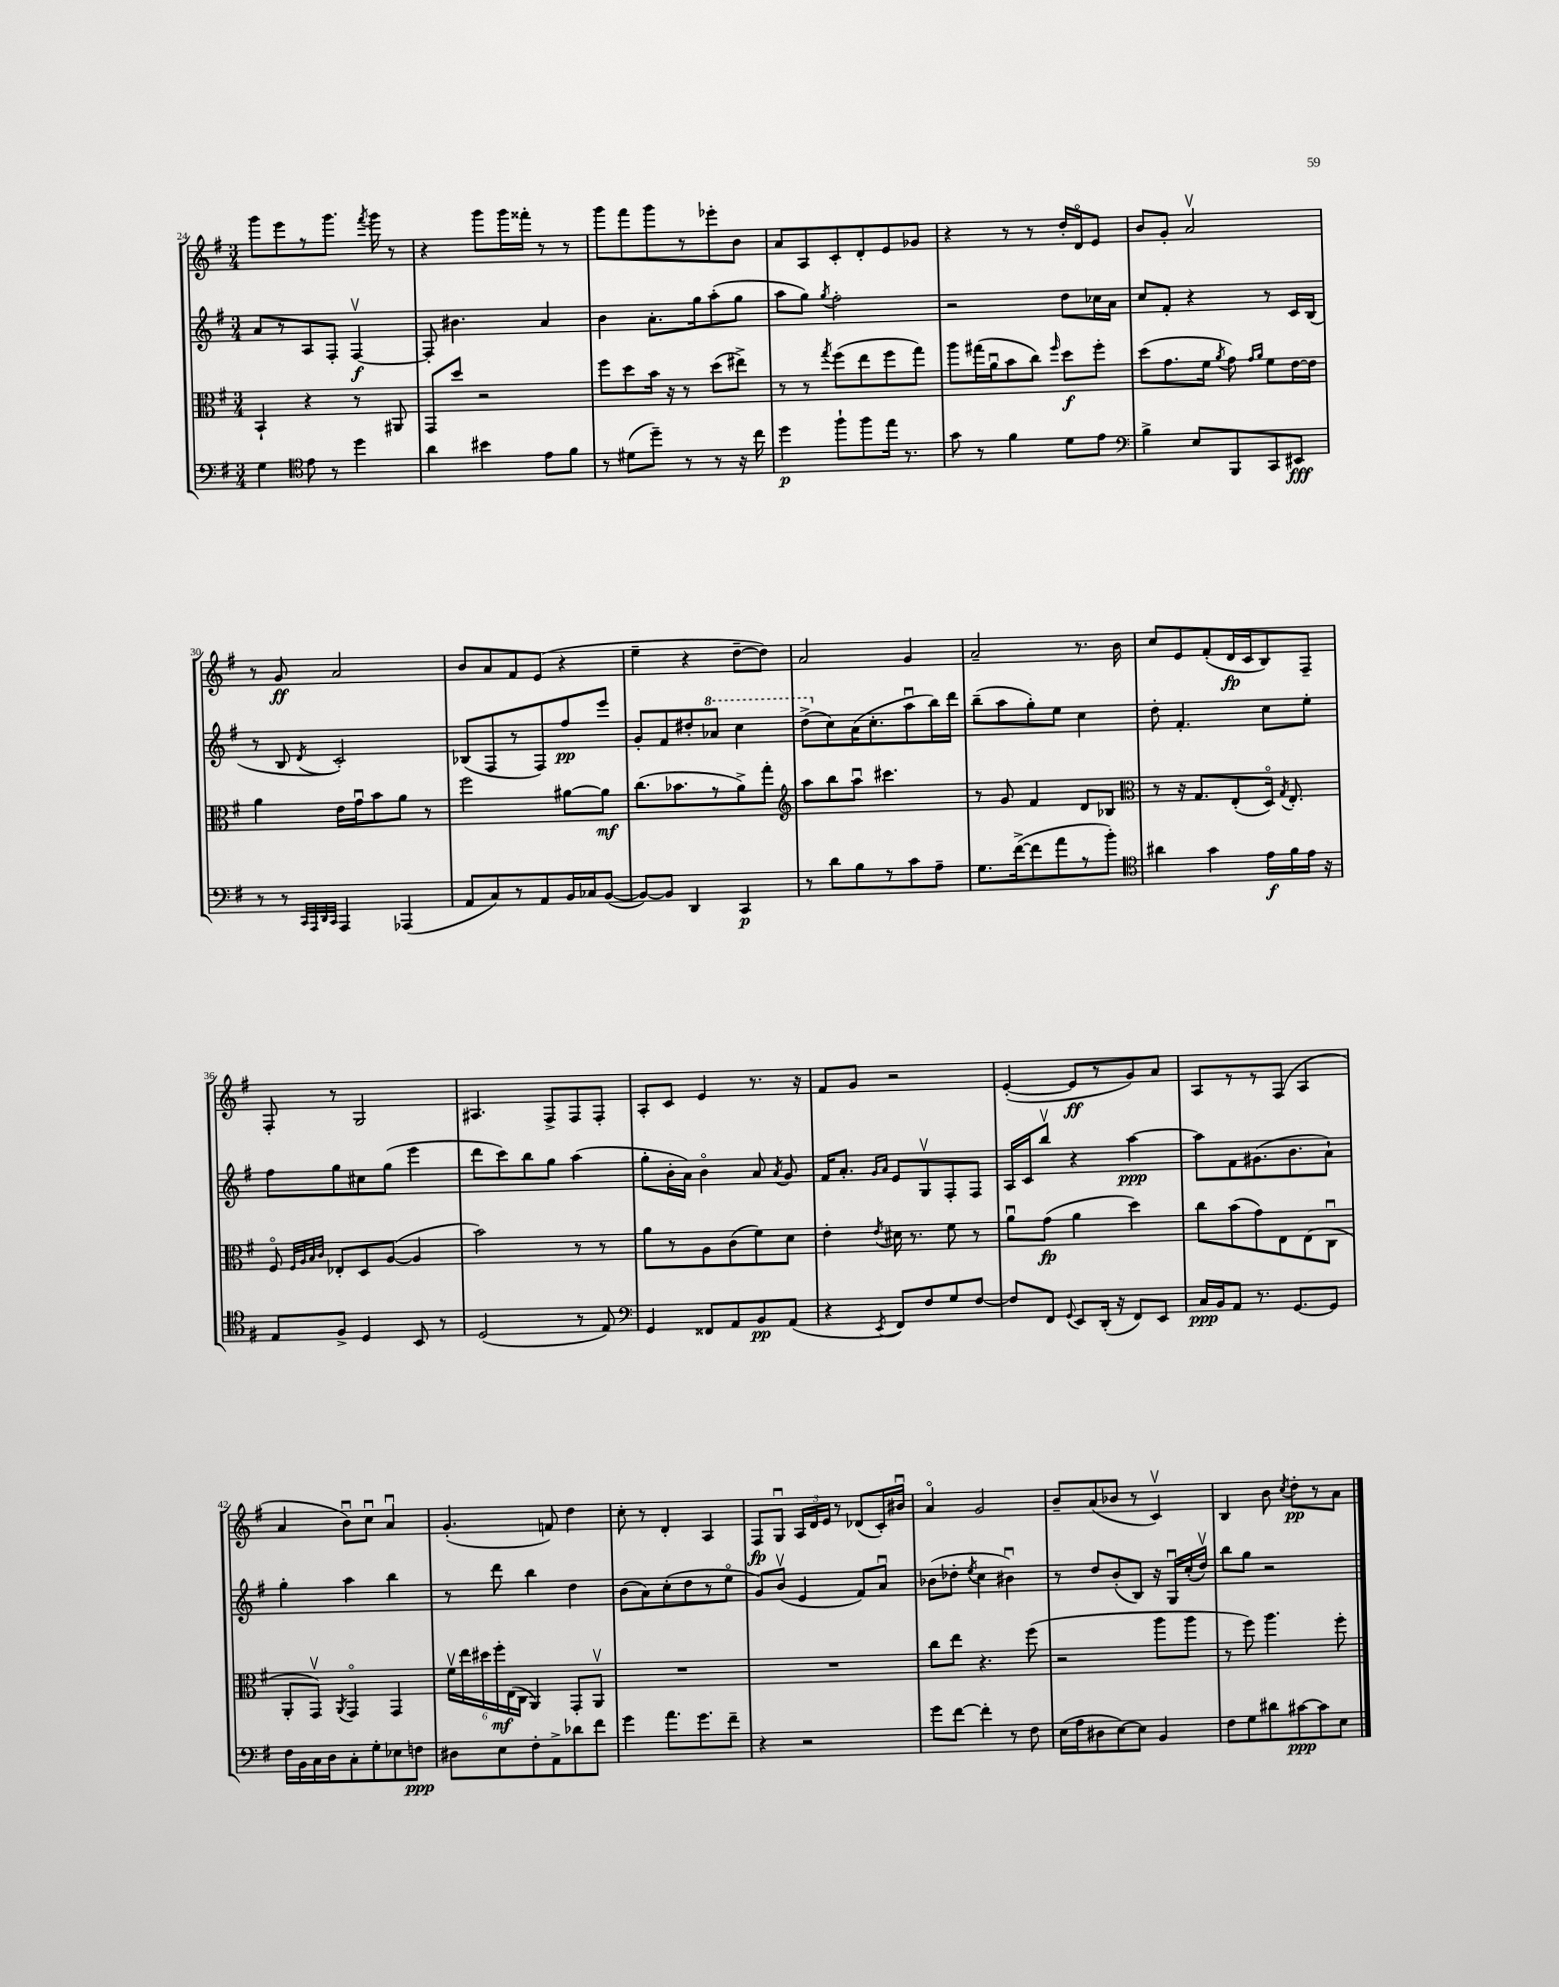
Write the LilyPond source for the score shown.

<<
\new StaffGroup <<
\new Staff = "s0" {
    \clef treble \key g \major \numericTimeSignature \time 3/4
    \autoBeamOff g'''8[ e'''8 r8 g'''8.] \acciaccatura { fis'''8 } g'''16 r8 |
    r4 g'''8[ g'''16 fisis'''16]-. r8 r8 |
    g'''8[ fis'''8 g'''8 r8 ees'''8-. b'8] |
    a'8[ a8 c'8-. d'8-. e'8 ges'8] |
    r4 r8 r8 d''16[-. d'16\flageolet e'8] |
    b'8[ g'8]-. a'2\upbow |
    r8 g'8\ff a'2 |
    b'8[ a'8 fis'8 e'8]( r4 |
    e''4-- r4 d''8[~-- d''8]) |
    a'2 g'4 |
    a'2-- r8. b'16 |
    c''8[ e'8 fis'8-.( d'16\fp c'16 b8) fis8]-- |
    fis8-. r8 g2 |
    ais4. fis8[-> fis8 fis8]-. |
    a8[-. c'8] e'4 r8. r16 |
    fis'8[ g'8] r2 |
    e'4~-.( e'8[\ff r8 g'8) a'8] |
    a8[ r8 r8 fis8]( a4 |
    a'4 b'8[\downbow) c''8]\downbow a'4\downbow |
    g'4.-.( f'8) d''4 |
    c''8-. r8 d'4-. a4 |
    fis8[\fp g8]\downbow \tuplet 3/2 { a16[ d'16 e'16] } r8 des'8[( c'16-.) bis'16]\downbow |
    a'4\flageolet g'2 |
    b'8[-- a'8( bes'8] r8 c'4\upbow) |
    b4 b'8 \acciaccatura { c''8 } d''8[-.\pp r8 a'8] \bar "|." |
}
\new Staff = "s1" {
    \clef treble \key g \major \numericTimeSignature \time 3/4
    \autoBeamOff a'8[ r8 a8 fis8]-. fis4~\upbow\f |
    fis8-. bis'4. a'4 |
    b'4 a'8.[-. g''16 a''8-.( g''8] |
    a''8[ g''8]) \acciaccatura { g''8 } fis''2-. |
    r2 d''8[ ces''16 a'16] |
    c''8[ fis'8]-. r4 r8 c'16[ b16]( |
    r8 b8 \acciaccatura { d'8 } c'2-.) |
    bes8[( fis8 r8 fis8) fis''8\pp e'''8] |
    g'8[-. fis'8 dis''8-. \ottava #1 aes''8] c'''4 |
    d'''8[->( \ottava #0 c''8) a'16( c''8.-. a''8\downbow b''16) d'''16] |
    b''8[--( a''8 g''8-.) e''8] c''4 |
    d''8-. fis'4.-. c''8[ e''8]-. |
    fis''8[ g''8 cis''8 g''8]( e'''4 |
    d'''8[ c'''8) b''8 g''8] a''4( |
    g''8[-. b'16-. a'16]) b'4\flageolet a'8 \acciaccatura { a'8 } g'8 |
    fis'16[ a'8.]-. \grace { g'16[ a'16] } e'8[ g8\upbow fis8-. fis8] |
    a16[ c'16 b''8]\upbow r4 a''4~\ppp |
    a''8[ fis'8 gis'8.( b'8. a'8]-!) |
    g''4-. a''4 b''4 |
    r8 d'''8 b''4 d''4 |
    b'8[( a'8) c''8-.( d''8 r8 e''8]\flageolet |
    g'8[) b'8]\upbow( e'4 fis'8[) a'8]\downbow |
    bes'8[( des''8]-. \acciaccatura { e''8 } c''4 bis'4\downbow) |
    r8 d''8[ b'8-.( b8]) r16 g16[\downbow c''16-.( d''16]\upbow) |
    b''8[ g''8] r2 \bar "|." |
}
\new Staff = "s2" {
    \clef alto \key g \major \numericTimeSignature \time 3/4
    \autoBeamOff b,4-! r4 r8 ais,8 |
    g,8[ d''8] r2 |
    fis''8[ d''8 b'16] r16 r8 d''8[( eis''8]->) |
    r8 r8 \acciaccatura { g''8 } fis''8[( e''8 fis''8 g''8]) |
    a''8[ gis''16( a'16\downbow b'8 c''8]) \grace { fis''16 } d''8[\f fis''8]-. |
    d''8[( g'8. fis'16] \acciaccatura { a'8 } g'8) \grace { g'16[ a'16] } fis'8[ e'16~ e'16] |
    a'4 e'16[ g'16\downbow b'8 a'8] r8 |
    fis''2 ais'8[~ ais'8]\mf |
    c''8.[( bes'8. r8 a'8->) g''8]-. |
    \clef treble a''8[ b''8 a''8]\downbow cis'''4. |
    r8 g'8 fis'4 d'8[ bes8] |
    \clef alto r8 r16 g8.[ e8-.( d16]\flageolet) \acciaccatura { g8 } e8.-. |
    fis8\flageolet \grace { fis32[ a32 b32 c'32] } ees8[-. d8 a8]~( a4 |
    b'2) r8 r8 |
    a'8[ r8 a8 c'8( fis'8) d'8] |
    e'4-. \acciaccatura { e'8 } dis'16 r8. fis'8 r8 |
    a'8[\downbow g'8]\fp( a'4 d''4) |
    c''8[ b'8( g'8) e8 e8( c8]\downbow |
    a,8[-. g,8]\upbow) \acciaccatura { a,8 } g,4\flageolet g,4 |
    \tuplet 6/4 { fis'16[\upbow e''16 dis''16 fis''16-.\mf e16( c16] } a,4) g,8[-. a,8]\upbow |
    R2. |
    R2. |
    c''8[ e''8] r4. fis''8( |
    r2 a''8[ a''8] |
    r8 fis''8) a''4. fis''8-. \bar "|." |
}
\new Staff = "s3" {
    \clef bass \key g \major \numericTimeSignature \time 3/4
    \autoBeamOff g4 \clef tenor e'8 r8 d''4 |
    a'4 bis'4 e'8[ fis'8] |
    r8 dis'8[( d''8]--) r8 r8 r16 c''16 |
    d''4\p fis''8[-! fis''8 e''16] r8. |
    g'8 r8 fis'4 d'8[ e'8] |
    \clef bass b4-> e8[ b,,8 c,8 eis,8]\fff |
    r8 r8 \grace { c,32[ a,,32 d,32 c,32] } a,,4 aes,,4( |
    a,8[ c8) r8 a,8 b,16 ces16 b,8]~( |
    b,8[~) b,8] d,4 c,4\p |
    r8 d'8[ b8 r8 c'8 a8]-- |
    g8.[ fis'16~->( fis'8 a'8 r8 b'8]-.) |
    \clef tenor ais'4 g'4 e'16[\f fis'16 e'16] r16 |
    e8[ fis8]-> d4 b,8 r8 |
    d2( r8 e8) |
    \clef bass g,4 fisis,8[ a,8 b,8\pp a,8]( |
    r4 \acciaccatura { e,8 } fis,8[) fis8 g8 fis8]~ |
    fis8[ fis,8] \appoggiatura { g,8 } e,8[ d,16]-.( r16 fis,8[) e,8] |
    c16[\ppp b,16 a,8] r8. g,8.[~ g,8] |
    fis16[ b,16 c16 d16 c8-. g8-. ees8 f8]\ppp |
    dis8[ e8 fis8-. a,8-> des'8 fis'8] |
    g'4 a'8.[ g'8. fis'8]-- |
    r4 r2 |
    g'8[ fis'8]~ fis'4-. r8 fis8 |
    e16[( a16 dis8 e8~) e8] b,4 |
    fis8[ g8 dis'8 cis'8~\ppp cis'8 e8] \bar "|." |
}
>>
>>
\layout { \context { \Score currentBarNumber = #24 } }
